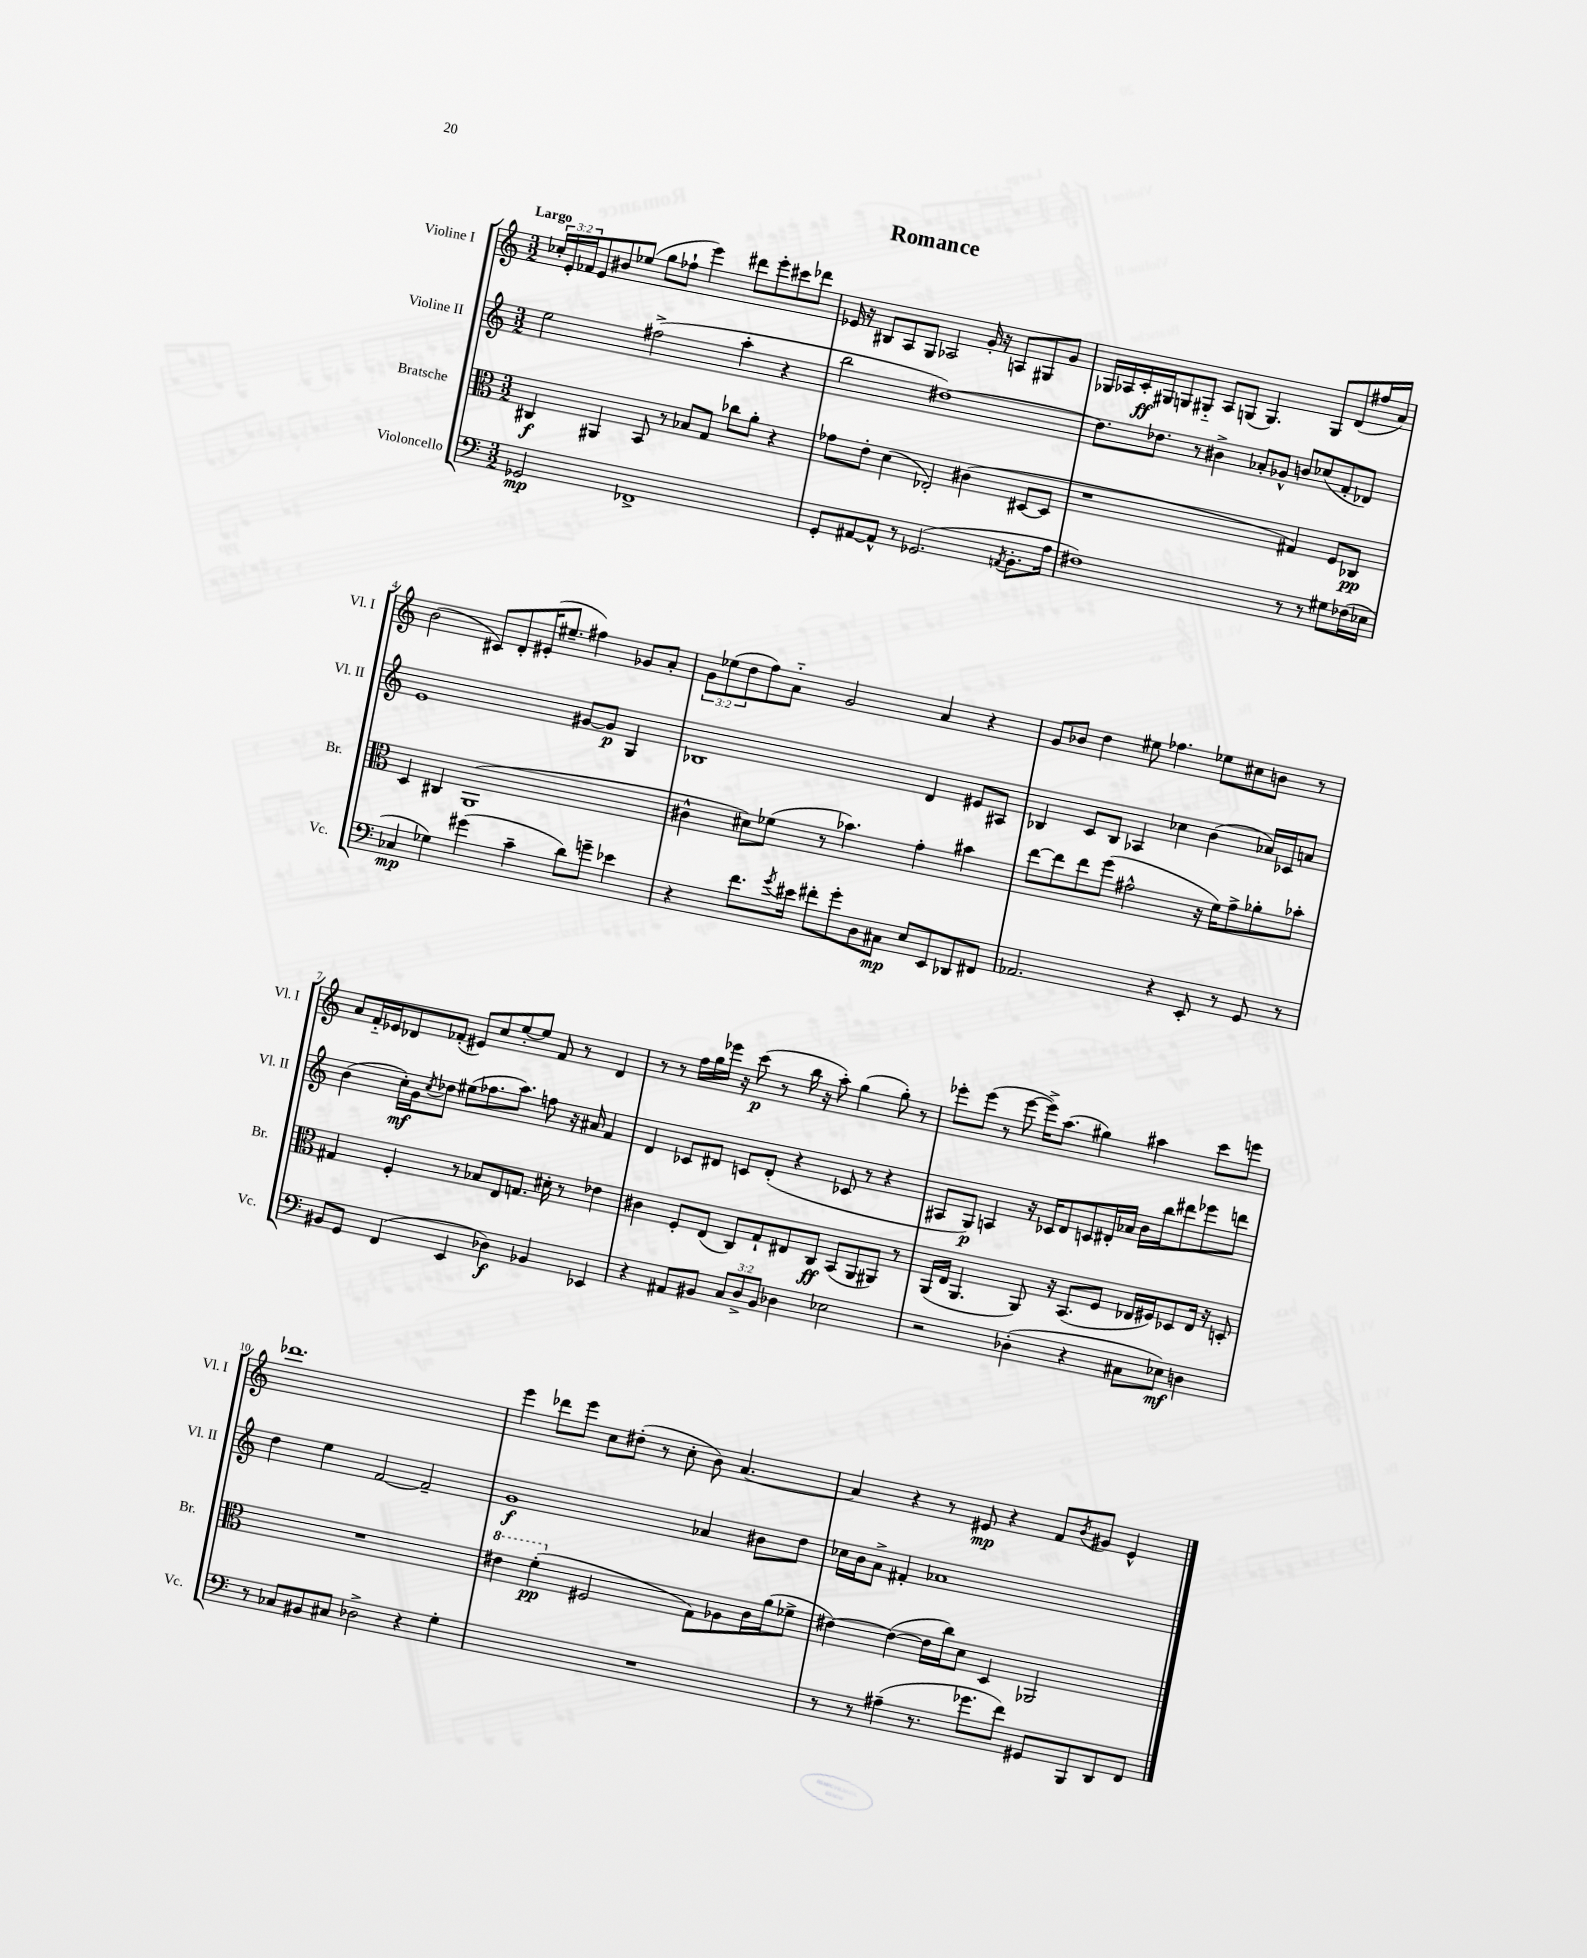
\header { title = "Romance" }
<<
\new StaffGroup <<
\new Staff = "s0" \with { instrumentName = "Violine I" shortInstrumentName = "Vl. I" } {
    \clef treble \key c \major \numericTimeSignature \time 3/2 \override Staff.TupletNumber.text = #tuplet-number::calc-fraction-text \tempo "Largo"
    \tuplet 3/2 { ces''16-. e'16-. fes'16 } e'8 bis'8 ees''8( g''8 fes''8-! e'''4) dis'''8 e'''8-. cis'''8 des'''8 |
    ees'16 r16 bis8 a8 g8 aes2 g'16-. r16 a8 gis8 g'8 |
    ges16 aes16 c'16-.\ff gis16 g8 gis8-_ aes8 g8( g4.) g8 d'8( fis''16 a'16) |
    b'2( cis'8) d'8-. eis'16-.( eis''8.-- fis''4) ges'8 a'8-. |
    \tuplet 3/2 { g'8 ees''8( d''8 } f''8) a'8-_ g'2 a'4 r4 |
    g'8 bes'8 d''4 eis''8 fes''4. ees''8 cis''8 b'8 r8 |
    a'8 f'16-_ ees'16 des'8 fes'8-.( eis'8) c''8 e''8~-. e''8 fes'8 r8 des'4 |
    r8 r8 f''16 g''16 ees'''16 r16 c'''8\p( r8 b''16 r16 a''8-.) g''4( g''8-.) r8 |
    ees'''8-. ees'''8( r8 ees'''8~ ees'''16->) a''8.( gis''4) ais''4 c'''8 e'''8 |
    des'''1. |
    e'''4 des'''8 e'''8 c''8 dis''8-.( r8 c''8-. b'8) a'4.~ |
    a'4 r4 r8 eis'8\mp r4 f'8 \acciaccatura { b'8 } gis'8 eis'4-^ \bar "|." |
}
\new Staff = "s1" \with { instrumentName = "Violine II" shortInstrumentName = "Vl. II" } {
    \clef treble \key c \major \numericTimeSignature \time 3/2
    e''2 fis''2->( a''4-. r4 |
    b''2 dis''1~) |
    dis''8. des''8. r8 bis'4-> aes'8-. ges'8-^ b'8 ces''8( f'8-. des'8) |
    e'1 gis'8~ gis'8\p g4 |
    bes1 d'4 eis'8 ais8 |
    bes4 c'8 bes8 aes4 ces''4 b'4( aes'16) ces'16 a'8 |
    b'4( c''16-.\mf) g'16 \acciaccatura { c''8 } des''8 eis''8( fes''8. a''8.) f''8 r16 ais'16 f'4 |
    d'4 ces'8 dis'8 c'8 dis'8-.( r4 ces'8 r8 r4 |
    ais8 g8\p) a4 r16 ces'16 d'8 c'8 dis'16-. aes'16 b'16 b''16 dis'''8 ees'''8 d'''8 |
    d''4 e''4 f'2~ f'2-- |
    g'1\f aes'4 bis'8 d''8 |
    ces''16 b'16 a'8-> fis'4-. aes'1 \bar "|." |
}
\new Staff = "s2" \with { instrumentName = "Bratsche" shortInstrumentName = "Br." } {
    \clef alto \key c \major \numericTimeSignature \time 3/2
    cis4\f ais,4 b,8 r8 bes8 g8 ces''8 a'8-. r4 |
    ges'8 e'8-. d'4( ees2-.) cis'4( dis8~ dis8 |
    r1 gis4) f8 ces8\pp |
    d4 cis4 a,1( |
    cis'4-^ dis'8) fes'8( r8 bes'4.) g'4-. bis'4 |
    e''8~ e''8 e''8 f''8( gis'2-^ r16 f'16) gis'8-> aes'8-. bes'8-. |
    gis4 f4-. r8 bes8 e8 g8. dis'16-. r8 ees'4 |
    cis'4 f8-. e8( c8) g8-! eis8 c8\ff b,8( a,8 ais,8) r8 |
    a,16( e16 a,4. a,8) r16 b,8.( f8 ees16 fis16) des8 ees16 r16 d8-. |
    R1. |
    \ottava #1 eis''4 f''4-.\pp( \ottava #0 fis2 g8) aes8 c'16 a'16( fes'8-> |
    eis'4~) eis'4~( eis'16 c''16) d'8 d4 aes,2 \bar "|." |
}
\new Staff = "s3" \with { instrumentName = "Violoncello" shortInstrumentName = "Vc." } {
    \clef bass \key c \major \numericTimeSignature \time 3/2 \override Staff.TupletNumber.text = #tuplet-number::calc-fraction-text
    ges,2\mp fes,1-> |
    g,8-. ais,8~ ais,8-^ r8 ges,2.( \acciaccatura { a,8 } b,8.-. a16 |
    fis1) r8 r8 gis8 fes16( ees16 |
    ces4\mp ges4) gis'4( c'4-- d'8) g'8-- ees'4 |
    r4 f'8. \acciaccatura { g'8 } eis'16 fis'8-. g'8-. d8 cis8\mp e8 e,8 des,8 fis,8 |
    aes,2. r4 e,8-. r8 g,8 r8 |
    bis,8 g,8 f,4( e,4 des4\f) bes,4 ees,4 |
    r4 ais,8 bis,8 \tuplet 3/2 { c8 d8-> bis,8 } des4 ees2 |
    r2 des4-.( r4 cis8 ees8\mf) d4 |
    r8 ces8 bis,8 cis8 des2-> r4 g4-. |
    R1. |
    r8 r8 ais4--( r8. ges'8. f'8) gis,8 b,,8 d,8 f,8 \bar "|." |
}
>>
>>
